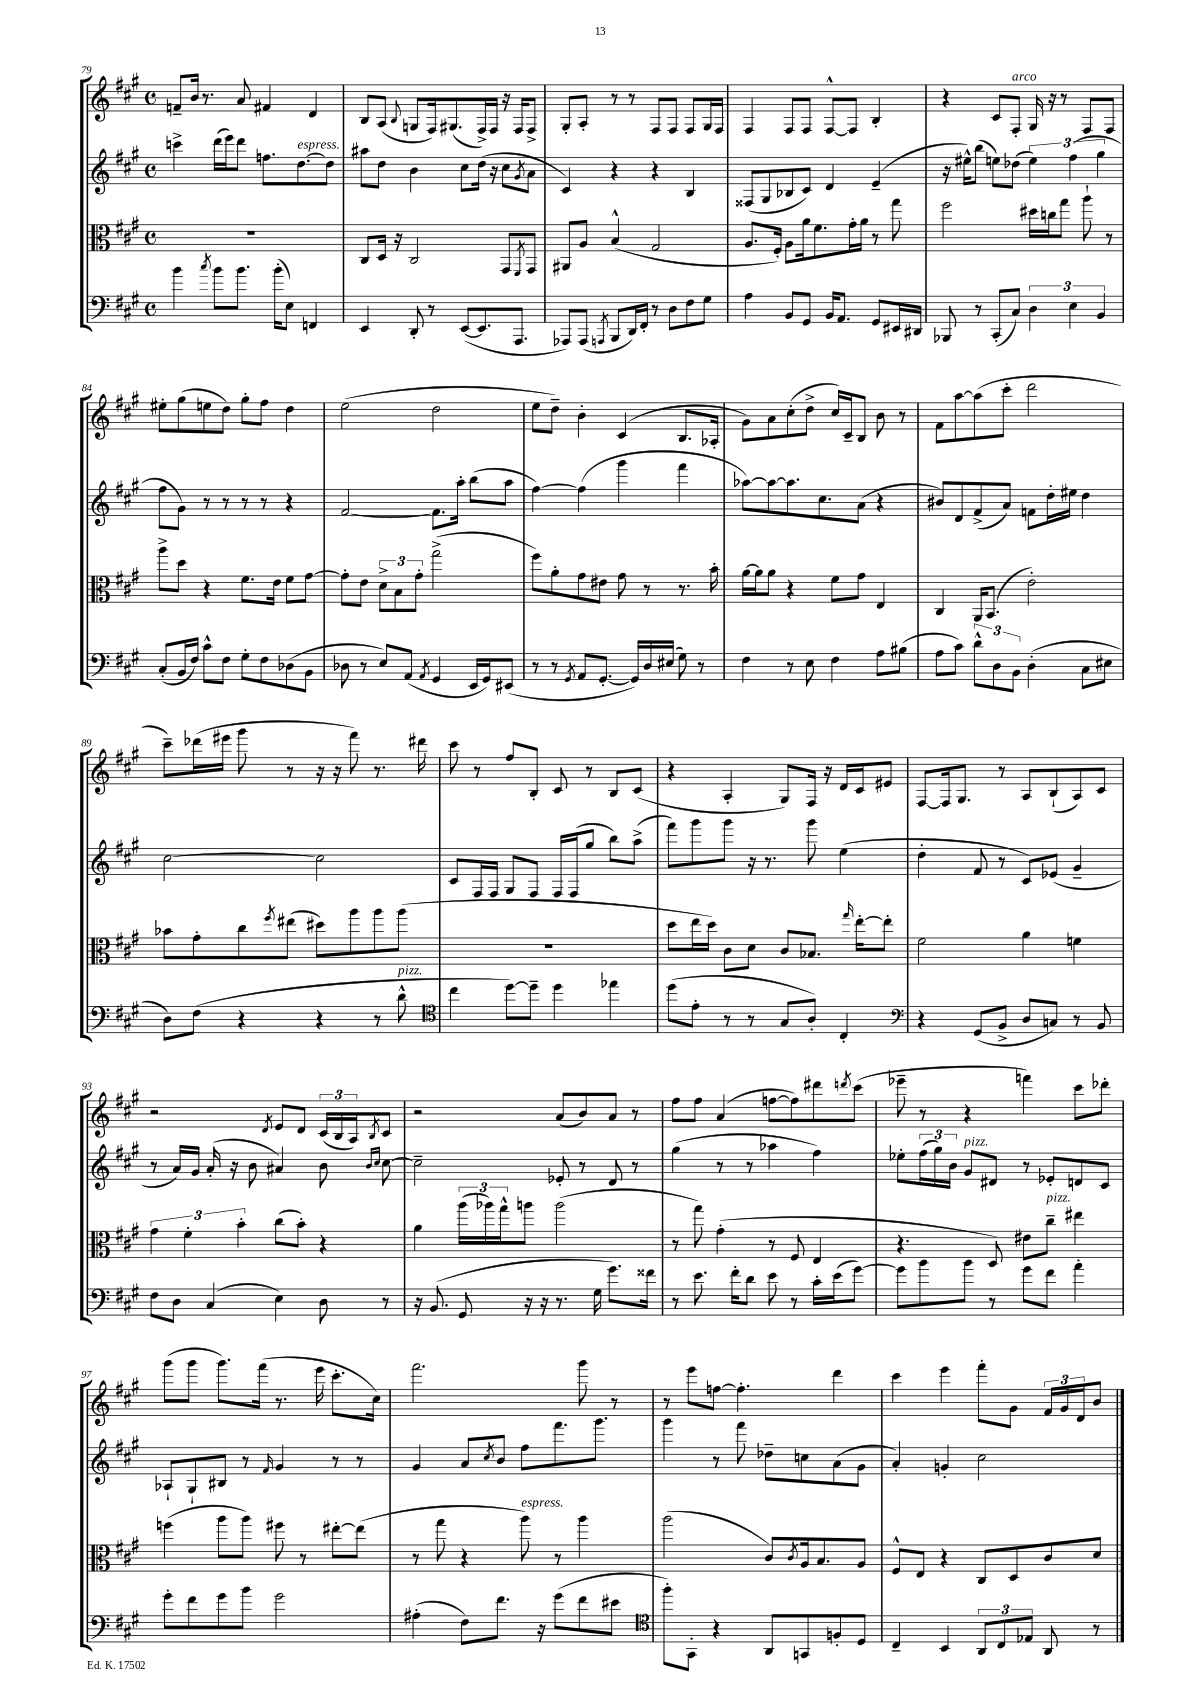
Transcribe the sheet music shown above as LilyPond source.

<<
\new StaffGroup <<
\new Staff = "s0" {
    \clef treble \key a \major \defaultTimeSignature \time 4/4
    f'8-- b'16 r8. a'8 fis'4 d'4 |
    b8 a8( \appoggiatura { b8 } g8 fis16) gis8.( fis16->) fis16 r16 fis16 fis8-> |
    gis8-. a8-. r8 r8 fis8 fis8 fis8 gis16 fis16 |
    fis4 fis8 fis8 fis8~-^ fis8 b4-. |
    r4 cis'8 fis8-.^\markup { \italic "arco" } gis16 r16 r8 fis8 fis8 |
    eis''8-. gis''8( e''8 d''8) gis''8-. fis''8 d''4 |
    e''2( d''2 |
    e''8 d''8--) b'4-. cis'4( b8. aes16-. |
    gis'8) a'8 cis''8-.( d''8-> cis''16) cis'16-- b8 b'8 r8 |
    fis'8 a''8~ a''8( cis'''8-. d'''2 |
    cis'''8--) des'''16( eis'''16 gis'''8 r8 r16 r16 fis'''8) r8. dis'''16 |
    cis'''8 r8 fis''8 b8-. cis'8 r8 b8 cis'8( |
    r4 a4-. gis8) fis16 r16 d'16 cis'16 eis'8 |
    fis8~ fis16 gis8. r8 a8 b8-!( a8) cis'8 |
    r2 \acciaccatura { d'8 } e'8 d'8 \tuplet 3/2 { cis'16( b16 a16) } \acciaccatura { b8 } cis'8 |
    r2 a'8( b'8) a'8 r8 |
    fis''8 fis''8 a'4( f''8~ f''8) dis'''8 \acciaccatura { d'''8 } cis'''8( |
    ees'''8-- r8 r4 f'''4) cis'''8 des'''8-. |
    gis'''8( gis'''8 gis'''8.) fis'''16( r8. e'''16 cis'''8.-. cis''16) |
    fis'''2. gis'''8 r8 |
    r8 e'''8 f''8~ f''4.-. d'''4 |
    cis'''4 e'''4 fis'''8-. gis'8 \tuplet 3/2 { fis'16 gis'16 d'16 } b'8 \bar "|." |
}
\new Staff = "s1" {
    \clef treble \key a \major \defaultTimeSignature \time 4/4
    c'''4-> d'''16( e'''16) d'''8 f''8. d''8.~^\markup { \italic "espress." } d''8 |
    ais''8 d''8 b'4 cis''8 d''16( r16 cis''8 \acciaccatura { gis'8 } a'8 |
    cis'4) r4 r4 b4 |
    fisis8( gis8 bes8 cis'8) d'4 e'4--( |
    r16 eis''16-^) b''8( e''8) des''8( \tuplet 3/2 { e''4) fis''4( gis''4 } |
    fis''8 gis'8) r8 r8 r8 r8 r4 |
    fis'2~ fis'8. a''16-. b''8( a''8 |
    fis''4~) fis''4( gis'''4 fis'''4 |
    aes''8~) aes''8~ aes''8. cis''8. a'8( r4 |
    bis'8) d'8 fis'8->( a'8) f'8 d''16-. eis''16 d''4 |
    cis''2~ cis''2 |
    cis'8 fis16 fis16 gis8 fis8 fis16 fis16( gis''8 b''8) a''8->( |
    fis'''8) gis'''8 gis'''8 r16 r8. gis'''8 e''4( |
    d''4-. fis'8 r8 cis'8) ees'8( gis'4-- |
    r8 a'16) gis'16 a'16-.( r16 b'8 ais'4) b'8 \grace { b'16 cis''16 } cis''8~ |
    cis''2-- ees'8-. r8 d'8 r8 |
    gis''4( r8 r8 aes''4 fis''4) |
    ees''8-. \tuplet 3/2 { fis''16( gis''16) b'16 } gis'8^\markup { \italic "pizz." } dis'8 r8 ees'8-. d'8 cis'8 |
    aes8-! gis8-! bis8 r8 \grace { fis'16 } gis'4 r8 r8 |
    gis'4 a'8 \acciaccatura { cis''8 } b'8 fis''8 fis'''8. gis'''8. |
    gis'''4 r8 fis'''8 des''8-- c''8 a'8( gis'8 |
    a'4-.) g'4-. cis''2 \bar "|." |
}
\new Staff = "s2" {
    \clef alto \key a \major \defaultTimeSignature \time 4/4
    R1 |
    cis8 d16 r16 cis2 gis,8 \acciaccatura { fis,8 } gis,8 |
    ais,8 a8 b4-^( gis2 |
    a8. fis16-.) a8 a'16 fis'8. gis'16-. a'16 r8 gis''8 |
    fis''2 dis''16 c''16 gis''8 a''8-! r8 |
    a''8-> d''8 r4 fis'8. e'16 fis'8 gis'8~ |
    gis'8-. e'8 \tuplet 3/2 { d'8-> b8 gis'8-. } gis''2->( |
    fis''8) a'8-. gis'8 eis'8 gis'8 r8 r8. b'16-. |
    a'16~ a'16 a'8 r4 fis'8 gis'8 e4 |
    cis4 a,16 b,8.( e'2-.) |
    bes'8 gis'8-. cis''8 \acciaccatura { fis''8 } eis''8( dis''8) a''8 a''8 a''8( |
    R1 |
    d''8 e''16 d''16) cis'8 d'8 cis'8 bes8. \grace { gis''16 } e''16~-. e''8-. |
    fis'2 a'4 f'4 |
    \tuplet 3/2 { gis'4 fis'4-. b'4-. } cis''8( b'8-.) r4 |
    a'4 \tuplet 3/2 { a''16( aes''16) gis''16-^ } a''8 a''2( |
    r8 gis''8) gis'4-.( r8 fis8 e4 |
    r4. d8) eis'8 cis''8--^\markup { \italic "pizz." } eis''4 |
    f''4( a''8 a''8) fis''8 r8 eis''8~-. eis''8( |
    r8 gis''8 r4 a''8^\markup { \italic "espress." }) r8 a''4 |
    a''2( cis'8) \acciaccatura { cis'8 } a16 b8. a8 |
    fis8-^ e8 r4 cis8 d8 cis'8 d'8 \bar "|." |
}
\new Staff = "s3" {
    \clef bass \key a \major \defaultTimeSignature \time 4/4
    b'4 \acciaccatura { cis''8 } b'8 b'8. b'16-.( e8) f,4 |
    e,4 d,8-. r8 e,8~( e,8. a,,8. |
    aes,,8) aes,,8( \acciaccatura { a,,8 } b,,8 d,16) fis,16-. r8 d8 fis8 gis8 |
    a4 b,8 gis,8 b,16 a,8. gis,8 eis,16 dis,16 |
    bes,,8 r8 cis,8-.( cis8) \tuplet 3/2 { d4 e4 b,4 } |
    cis8-.( b,16 fis16) cis'8-^ fis8 gis8-. fis8 des8( b,8 |
    des8 r8 e8) a,8( \acciaccatura { a,8 } gis,4 e,16 gis,16) eis,8( |
    r8 r8 \acciaccatura { gis,8 } a,8 gis,8.~-. gis,16) d16 eis16( gis8) r8 |
    fis4 r8 e8 fis4 a8 bis8( |
    a8 cis'8) \tuplet 3/2 { d'8-^ d8 b,8 } d4-.( cis8 eis8 |
    d8) fis8( r4 r4 r8 d'8-^^\markup { \italic "pizz." } |
    \clef tenor cis''4 d''8~) d''8-- d''4 ees''4 |
    d''8( e'8-. r8 r8 gis8 a8-.) cis4-. |
    \clef bass r4 gis,8( b,8-> d8 c8) r8 b,8 |
    fis8 d8 cis4( e4) d8 r8 |
    r16 b,8.( gis,8 r16 r16 r8. gis16 gis'8.) fisis'16 |
    r8 e'8. fis'16-. d'8 e'8 r8 cis'16-. e'16( gis'8~) |
    gis'8 b'8 b'8 r8 gis'8 fis'8 a'4-. |
    gis'8-. fis'8 gis'8 b'8 gis'2 |
    ais4-.( fis8) fis'8. r16 gis'8( fis'8 eis'8 |
    \clef tenor fis''8-.) gis,8-. r4 a,8 g,8 f8-. d8 |
    cis4-- b,4 \tuplet 3/2 { a,8 cis8 ees8 } a,8 r8 \bar "|." |
}
>>
>>
\layout { \context { \Score currentBarNumber = #79 } }
